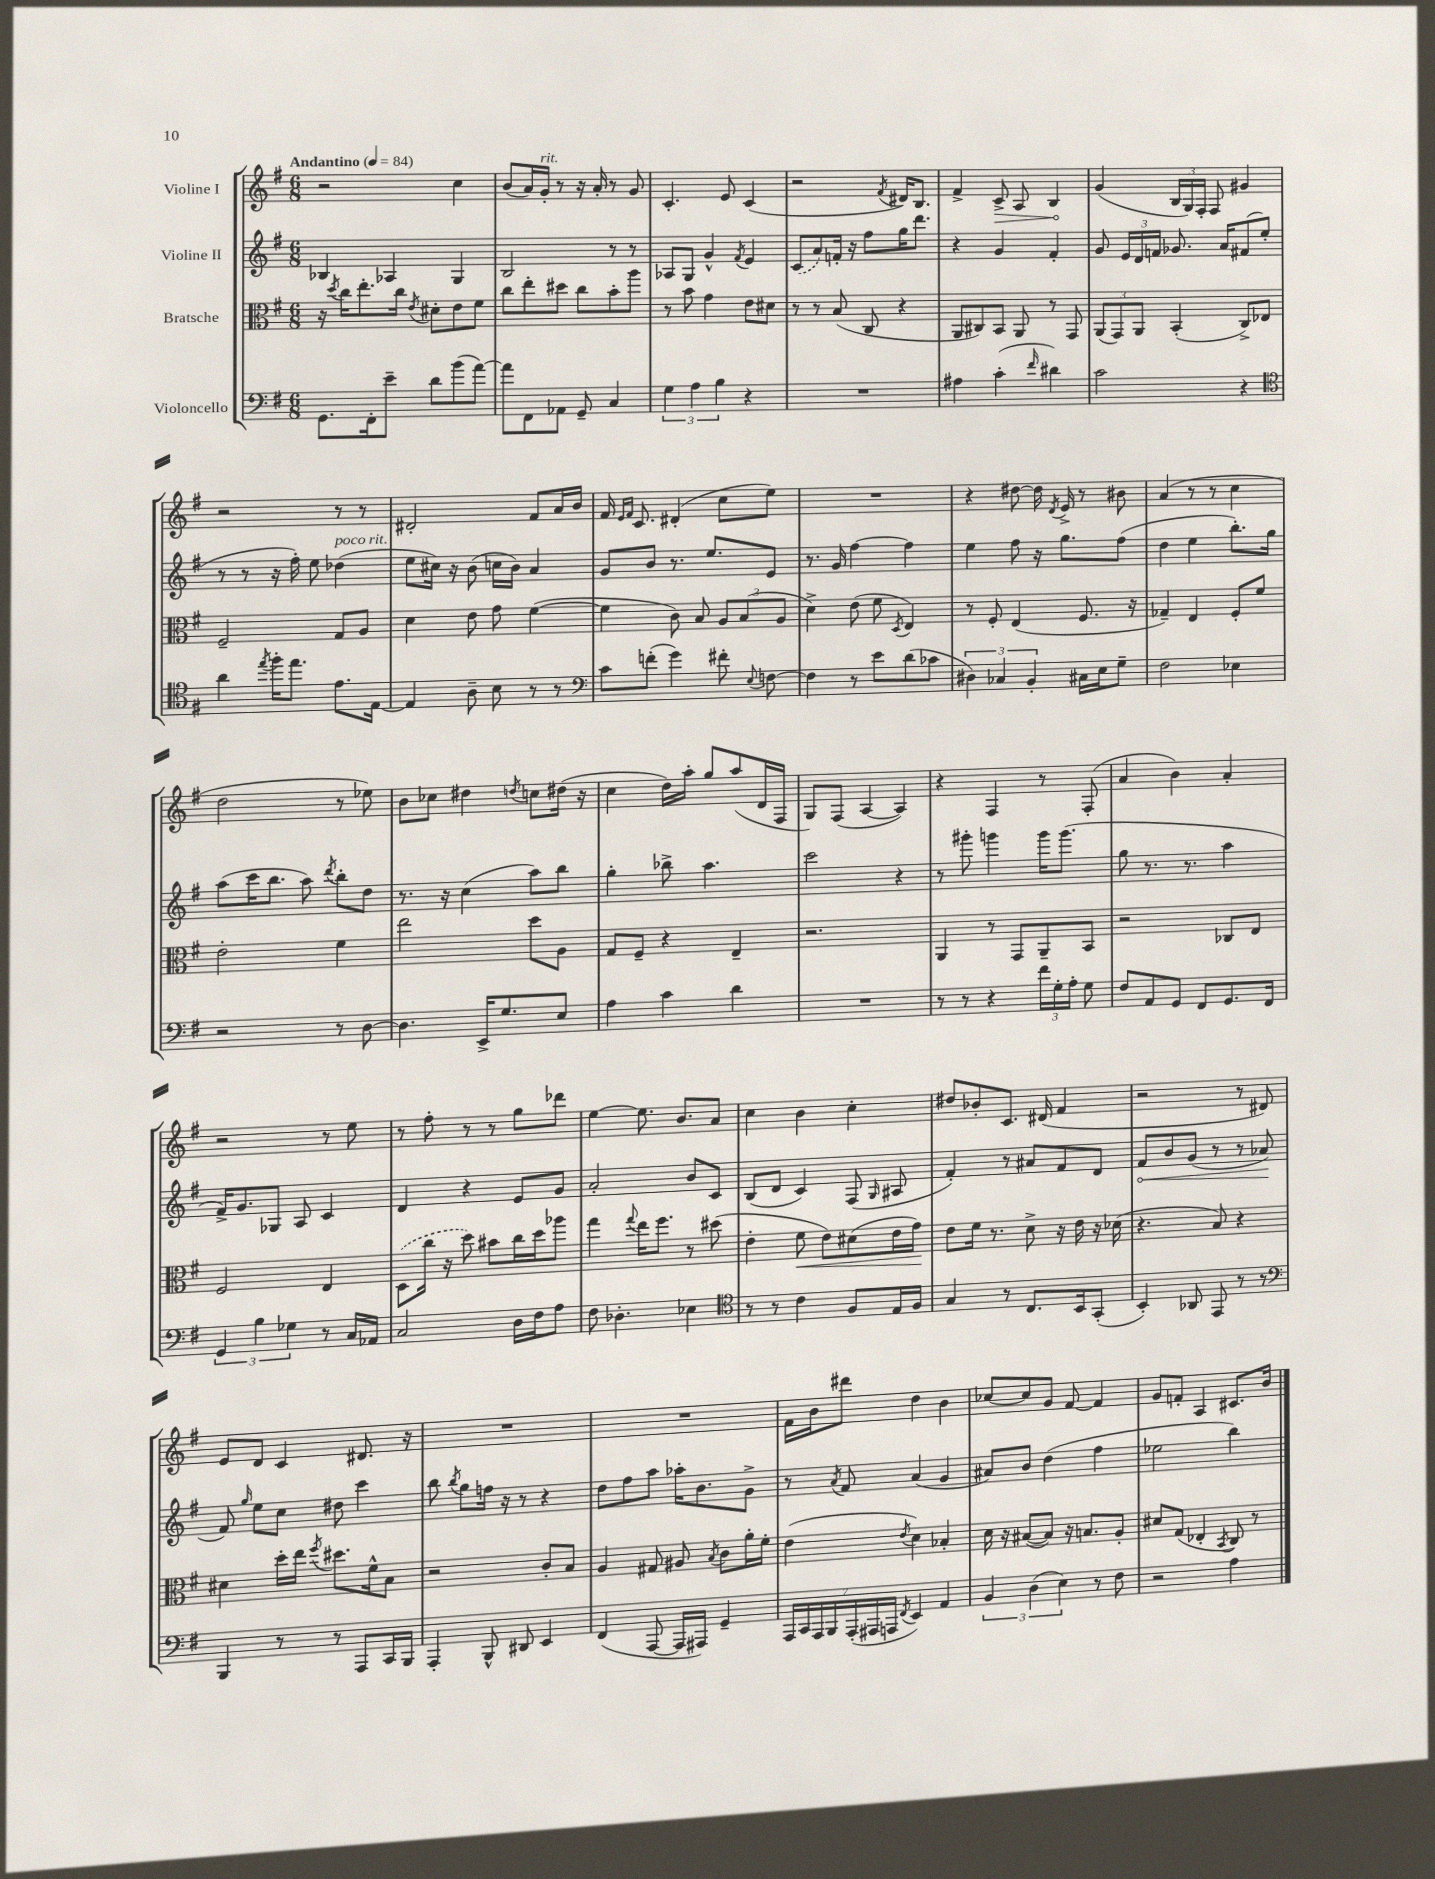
<<
\new StaffGroup <<
\new Staff = "s0" \with { instrumentName = "Violine I" } {
    \clef treble \key g \major \numericTimeSignature \time 6/8 \tempo "Andantino" 4 = 84
    \autoBeamOff r2 c''4 |
    b'8[( a'16) g'16]-.^\markup { \italic "rit." } r8 r16 a'16-. r8 g'8 |
    c'4.-. e'8 c'4( |
    r2 \acciaccatura { fis'8 } dis'16[) b8.] |
    fis'4-> \once \override Hairpin.circled-tip = ##t c'8->\> a8 b4\! |
    g'4( \tuplet 3/2 { b16[ g16) fis16]-. } fis8 gis'4 |
    r2 r8 r8 |
    dis'2-. fis'8[ a'16 b'16] |
    fis'16 \grace { e'16[ fis'16] } c'8. dis'4-.( c''8[ e''8]) |
    R2. |
    r4 dis''8~ dis''16 \acciaccatura { d'8 } e'16-> r8 bis'8 |
    a'4( r8 r8 c''4 |
    d''2 r8 ees''8) |
    b'8[ ces''8] dis''4 \acciaccatura { d''8 } c''8[ dis''16]( r16 |
    c''4 d''16[) a''16]-. g''8[ a''8( d'16 fis16] |
    g8[) fis8]( a4~ a4) |
    r4 fis4 r8 fis8-.( |
    a'4 b'4) a'4-. |
    r2 r8 e''8 |
    r8 fis''8-. r8 r8 g''8[ des'''8] |
    e''4~ e''8. b'8.[ a'8] |
    c''4 b'4 c''4-. |
    dis''8[ bes'8-. c'8.] dis'16( fis'4 |
    r2 r8 dis'8) |
    e'8[ d'8] c'4 dis'8. r16 |
    R2. |
    R2. |
    fis'16[ b'16 dis'''8] d''4 b'4 |
    ces''8[~ ces''8 g'8] fis'8~ fis'4 |
    g'8[ f'8]-. a4 cis'8.[ b'16] \bar "|." |
}
\new Staff = "s1" \with { instrumentName = "Violine II" } {
    \clef treble \key g \major \numericTimeSignature \time 6/8
    \autoBeamOff bes4 aes4 g4 |
    b2 r8 r8 |
    aes8[ g8] g'4-^ \acciaccatura { fis'8 } e'4 |
    \once \slurDashed c'8[( a'8) f'16]-. r16 fis''8[ g''16 d'''8.] |
    r4 g'4 fis'4-. |
    g'8 \tuplet 3/2 { e'16[ d'16 f'16] } ges'8. a'16[ fis'8( e''8]-. |
    r8 r8 r16 fis''16-.) e''8 des''4^\markup { \italic "poco rit." }( |
    e''8[ cis''16]) r16 b'8( c''16[ b'16]) a'4 |
    g'8[ b'8] r8. e''8.[ e'8] |
    r8. g'16 fis''4~ fis''4 |
    e''4 fis''8 r16 g''8.[ fis''8]( |
    d''4 e''4 b''8.[-.) g''16] |
    a''8[( c'''16 b''8.] a''8) \acciaccatura { d'''8 } b''8[-. d''8] |
    r8. r16 c''4( a''8[) b''8] |
    g''4-. bes''8-> a''4. |
    c'''2 r4 |
    r8 gis'''8-. g'''4 g'''16[ g'''8.]( |
    g''8 r8. r8. a''4 |
    fis'16[->) g'8. ges8] a8 c'4 |
    d'4 r4 e'8[ g'8] |
    a'2-. b'8[ c'8] |
    b8[( d'8] c'4) fis8( \grace { g16 } ais8 |
    fis'4-.) r8 ais'8[ fis'8 d'8] |
    \once \override Hairpin.circled-tip = ##t fis'8[\< b'8 g'8]( r8 r8 aes'8\! |
    fis'8) \grace { g''16 } e''8[ c''8] dis''8 c'''4 |
    b''8 \acciaccatura { b''8 } g''8[ f''16] r16 r8 r4 |
    d''8[ fis''8 a''8] aes''16[-. b'8. g'8]-> |
    r8 \acciaccatura { a'8 } fis'8 a'4( g'4 |
    ais'8[) b'8] d''4( fis''4 |
    ees''2 b''4) \bar "|." |
}
\new Staff = "s2" \with { instrumentName = "Bratsche" } {
    \clef alto \key g \major \numericTimeSignature \time 6/8
    \autoBeamOff r16 \acciaccatura { d''8 } c''16[ e''8.-. c''16] \acciaccatura { e'8 } dis'8[-. e'8 fis'8] |
    c''8[ e''8-. dis''8] c''8[ b'8-. a''8] |
    r8 b'8 g'4 e'8[ dis'8] |
    r8 r8 b8( c8 r4 |
    a,8[ cis8) b,8] a,8 r8 g,8 |
    \tuplet 3/2 { a,8[( g,8) a,8] } b,4-.( c8[->) ees8] |
    fis2-- g8[ a8] |
    d'4 e'8 g'8 fis'4~( |
    fis'4 c'8) b8 \tuplet 3/2 { a8[ b8( a8] } |
    d'4->) e'8( fis'8 \acciaccatura { d8 } e4) |
    r8 fis8-. e4( fis8. r16 |
    ges4--) e4 fis8[-. fis'8] |
    e'2-. fis'4 |
    e''2 d''8[ a8] |
    g8[ fis8]-- r4 e4-- |
    r2. |
    a,4 r8 g,8[ a,8-- b,8] |
    r2 ces8[ e8] |
    fis2 e4 |
    \once \slurDashed d8[( c''16] r16 d''8) bis'8[ c''16 d''16 aes''8] |
    g''4 \appoggiatura { g''8 } e''16[ fis''8.] r8 dis''8( |
    e'4-. fis'8\< e'8[) dis'8( e'16 g'16]\!) |
    e'8[ fis'16] r8. d'8-> r16 e'16 r16 des'16( |
    r4. b8) r4 |
    dis'4 d''16[-. e''16] \acciaccatura { fis''8 } dis''8.[ fis'16-^ b8] |
    r2 c'8[-. b8] |
    a4 gis8 ais8 \acciaccatura { b8 } c'8[ a'16-. fis'16]-. |
    e'4( \acciaccatura { e'8 } d'4) bes4-. |
    d'16 r16 bis8[~( bis8]) r16 b8.[ a8]-. |
    dis'8[ g8]( ees4-. \acciaccatura { b,8 } c8) r8 \bar "|." |
}
\new Staff = "s3" \with { instrumentName = "Violoncello" } {
    \clef bass \key g \major \numericTimeSignature \time 6/8
    \autoBeamOff g,8.[ fis,16-. e'8]-- d'8[ b'8( a'8]~) |
    a'8[ fis,8 aes,8] g,8-- c4 |
    \tuplet 3/2 { g4 a4 b4 } r4 |
    R2. |
    ais4 c'4-.( \grace { fis'16 } dis'4) |
    c'2 r4 |
    \clef tenor a'4 \acciaccatura { e''8 } fis''16[-. e''8.] e'8.[ e16]~ |
    e4 a8-- b8 r8 r8 |
    \clef bass c'8[ f'8]-.( g'4) fis'8-. \appoggiatura { e8 } f8~ |
    f4 r8 e'8[ d'8( ces'8] |
    \tuplet 3/2 { dis4) ces4 b,4-. } cis16[ e16 g8]-- |
    fis2 ees4 |
    r2 r8 d8~ |
    d4. e,16[-> g8. e8] |
    a4 c'4 d'4 |
    R2. |
    r8 r8 r4 \tuplet 3/2 { fis'16[ g16-. a16]-. } g8 |
    fis8[ a,8 g,8] fis,8[ g,8. fis,16] |
    \tuplet 3/2 { g,4 b4 ges4 } r8 c16[ aes,16] |
    c2 d16[ fis16 a8] |
    fis8 des4.-. ees4 |
    \clef tenor r8 r8 c'4 fis8[ e16 fis16] |
    g4 r8 c8.[ b,16 g,8]-.( |
    b,4-.) aes,8 e,8 r8 r8 |
    \clef bass b,,4 r8 r8 a,,8[ c,16 b,,16] |
    a,,4-. b,,8-^ dis,8 e,4 |
    fis,4( a,,8~ a,,16[ ais,,16]) g,4-- |
    \tuplet 7/4 { a,,16[ c,16 a,,16 b,,16 a,,16-.( ais,,16 a,,16] } \acciaccatura { fis,8 } e,4) a,4 |
    \tuplet 3/2 { b,4 d4( e4) } r8 fis8 |
    r2 a4 \bar "|." |
}
>>
>>
\layout { \context { \Score \remove "Bar_number_engraver" } }
